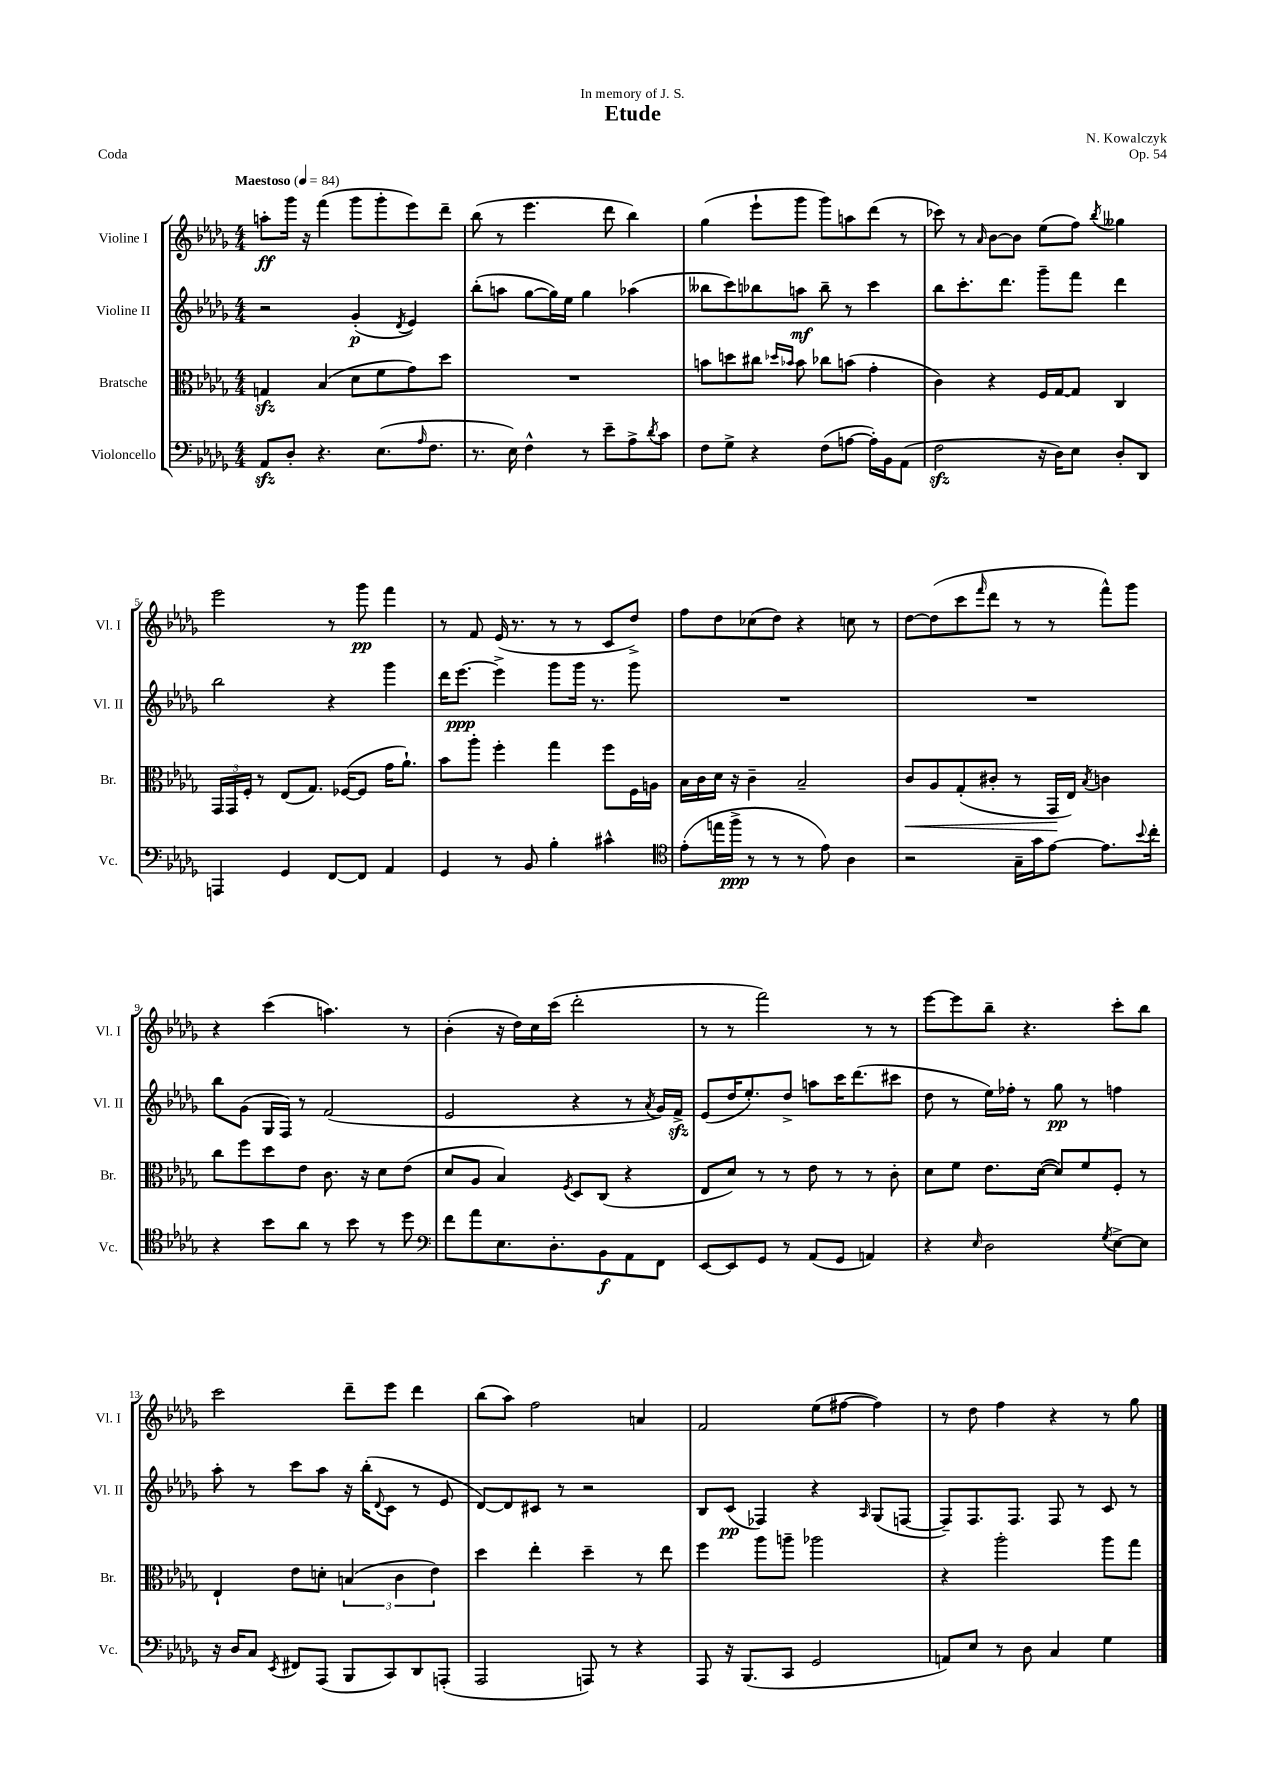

**kern	**dynam	**kern	**dynam	**kern	**dynam	**kern	**dynam
*part4	*part4	*part3	*part3	*part2	*part2	*part1	*part1
*staff4	*staff4	*staff3	*staff3	*staff2	*staff2	*staff1	*staff1
*I"Violoncello	*	*I"Bratsche	*	*I"Violine II	*	*I"Violine I	*
*I'Vc.	*	*I'Br.	*	*I'Vl. II	*	*I'Vl. I	*
*clefF4	*	*clefC3	*	*clefG2	*	*clefG2	*
*k[b-e-a-d-g-]	*	*k[b-e-a-d-g-]	*	*k[b-e-a-d-g-]	*	*k[b-e-a-d-g-]	*
*M4/4	*	*M4/4	*	*M4/4	*	*M4/4	*
*MM84	*	*MM84	*	*MM84	*	*MM84	*
=1	=1	=1	=1	=1	=1	=1	=1
!	!	!	!	!	!	!LO:TX:a:B:t=Maestoso	!
8AA-zz/L	.	4Gnzz/	.	2r	.	8aan'\L	ff
8D-'/J	.	.	.	.	.	16ggg-\Jk	.
.	.	.	.	.	.	16r	.
4.r	.	(4B-/	.	.	.	(4fff\	.
.	.	8d-\L	.	(4g-'/	p	8ggg-\L	.
(8.E-\L	.	8f\	.	.	.	8ggg-'\	.
.	.	.	.	8qd-/	.	.	.
.	.	8g-\)	.	4e-/)	.	8eee-\)	.
16qqA-/	.	.	.	.	.	.	.
8.F\J	.	.	.	.	.	.	.
.	.	8dd-\J	.	.	.	8ddd-~\J	.
=2	=2	=2	=2	=2	=2	=2	=2
8.r	.	1r	.	(8bb-'\L	.	(8bb-\	.
.	.	.	.	8aan\J	.	8r	.
16E-\)	.	.	.	.	.	.	.
4F^^\	.	.	.	[8gg-\L	.	4.eee-\	.
.	.	.	.	16gg-\L])	.	.	.
.	.	.	.	16ee-\JJ	.	.	.
8r	.	.	.	4gg-\	.	.	.
8e-~\L	.	.	.	.	.	8ddd-\	.
8A-^\	.	.	.	(4aa-X\	.	4bb-\)	.
8qd-/	.	.	.	.	.	.	.
8c\J	.	.	.	.	.	.	.
=3	=3	=3	=3	=3	=3	=3	=3
8F\L	.	8bn\L	.	8bb--X\L	.	(4gg-\	.
8G-^\J	.	8ddn\	.	8ccc\)	.	.	.
4r	.	8cc#X\J	.	8bb-X\	.	8eee-`\L	.
.	.	16qqdd-X/LL	.	.	.	.	.
.	.	16qqb-X/JJ	.	.	.	.	.
.	.	8b-\	.	8aan\J	mf	8ggg-\J	.
(8F\L	.	8cc-X\L	.	8bb-~\	.	8ggg-\L)	.
[8An\J	.	(8bn\J	.	8r	.	8aan\	.
16A'\LL])	.	4g-'\	.	4ccc\	.	(8ddd-\J	.
16BB-\J	.	.	.	.	.	.	.
(8AA-\J	.	.	.	.	.	8r	.
=4	=4	=4	=4	=4	=4	=4	=4
2Fzz\	.	4c\)	.	8bb-\L	.	8ccc-X\)	.
.	.	.	.	8.ccc'\	.	8r	.
.	.	.	.	.	.	16qqa-/	.
.	.	4r	.	.	.	[8b-\L	.
.	.	.	.	8.ddd-\J	.	.	.
.	.	.	.	.	.	8b-\J]	.
16r	.	16F/LL	.	8ggg-~\L	.	(8ee-\L	.
16D-\KL)	.	[16G-/J	.	.	.	.	.
8E-\J	.	8G-/J]	.	8fff\J	.	8ff\J)	.
.	.	.	.	.	.	8qbb-/	.
8D-'/L	.	4C/	.	4ddd-\	.	4gg--X\	.
8DD-/J	.	.	.	.	.	.	.
!!LO:LB:g=z
=5	=5	=5	=5	=5	=5	=5	=5
4AAAn/	.	24GG-/LL	.	2bb-\	.	2eee-\	.
.	.	24GG-/	.	.	.	.	.
.	.	24F'/JJ	.	.	.	.	.
.	.	8r	.	.	.	.	.
4GG-/	.	(8E-/L	.	.	.	.	.
.	.	8.G-/J)	.	.	.	.	.
[8FF/L	.	.	.	4r	.	8r	.
.	.	([16F-X/KL	.	.	.	.	.
8FF/J]	.	8F-/J]	.	.	.	8ggg-\	pp
4AA-/	.	16g-\KL	.	4ggg-\	.	4fff\	.
.	.	8.a-`\J)	.	.	.	.	.
=6	=6	=6	=6	=6	=6	=6	=6
4GG-/	.	8b-\L	.	16ddd-\KL	.	8r	.
.	.	.	.	[8.eee-\J	ppp	.	.
.	.	8aa-'\J	.	.	.	8f/	.
8r	.	4ff'\	.	4eee-^\]	.	(16e-/	.
.	.	.	.	.	.	8.r	.
8BB-/	.	.	.	.	.	.	.
4B-'\	.	4gg-\	.	8ggg-\L	.	8r	.
.	.	.	.	16ggg-\Jk	.	8r	.
.	.	.	.	8.r	.	.	.
4c#X^^\	.	8ff\L	.	.	.	8c/L	.
.	.	16F\L	.	8ggg-\	.	8dd-^/J)	.
.	.	16An\JJ	.	.	.	.	.
=7	=7	=7	=7	=7	=7	=7	=7
*clefC4	*	*	*	*	*	*	*
(8e-'\L	.	16B-\LL	.	1r	.	8ff\L	.
.	.	16c\	.	.	.	.	.
16een\L	.	16d-\JJ	.	.	.	8dd-\	.
16ff^\JJ	ppp	16r	.	.	.	.	.
8r	.	4c~\	.	.	.	(8cc-X\	.
8r	.	.	.	.	.	8dd-\J)	.
8r	.	2B-~/	.	.	.	4r	.
8e-\)	.	.	.	.	.	.	.
4A-\	.	.	.	.	.	8ccn\	.
.	.	.	.	.	.	8r	.
=8	=8	=8	=8	=8	=8	=8	=8
!	!	!	!LO:HP:b	!	!	!	!
2r	.	8c/L	<	1r	.	[8dd-\L	.
.	.	8A-/	.	.	.	(8dd-\]	.
.	.	(8G-'/	.	.	.	8ccc\	.
.	.	.	.	.	.	16qqfff/	.
.	.	8c#X'/J	.	.	.	8ddd-\J	.
16G-~\LL	.	8r	.	.	.	8r	.
16g-\J	.	.	.	.	.	.	.
[8e-\J	.	16GG-/LL	.	.	.	8r	.
.	.	16E-/JJ)	[	.	.	.	.
.	.	8qB-/	.	.	.	.	.
8.e-\L]	.	4cn\	.	.	.	8fff^^\L)	.
.	.	.	.	.	.	8ggg-\J	.
8qqb-/	.	.	.	.	.	.	.
16cc'\Jk	.	.	.	.	.	.	.
!!LO:LB:g=z
=9	=9	=9	=9	=9	=9	=9	=9
4r	.	8cc\L	.	8bb-\L	.	4r	.
.	.	8ff\	.	(8g-\J	.	.	.
8b-\L	.	8dd-\	.	16G-/LL	.	(4ccc\	.
.	.	.	.	16F/JJ)	.	.	.
8a-\J	.	8e-\J	.	8r	.	.	.
8r	.	8.c\	.	(2f/	.	4.aan\)	.
8b-\	.	.	.	.	.	.	.
.	.	16r	.	.	.	.	.
8r	.	8d-\L	.	.	.	.	.
8dd-\	.	(8e-\J	.	.	.	8r	.
=10	=10	=10	=10	=10	=10	=10	=10
*clefF4	*	*	*	*	*	*	*
8f\L	.	8d-/L	.	2e-/	.	(4b-'\	.
8a-\	.	8A-/J	.	.	.	.	.
8.E-\	.	4B-/)	.	.	.	16r	.
.	.	.	.	.	.	16dd-\LL)	.
.	.	.	.	.	.	16cc\	.
8.D-'\	.	.	.	.	.	(16ccc\JJ	.
.	.	8qF/	.	.	.	.	.
.	.	8D-/L	.	4r	.	2ddd-'\	.
8BB-\	f	(8C/J	.	.	.	.	.
8AA-\	.	4r	.	8r	.	.	.
.	.	.	.	8qa-/	.	.	.
8FF\J	.	.	.	16g-/LL)	.	.	.
.	.	.	.	16fzz^/JJ	.	.	.
=11	=11	=11	=11	=11	=11	=11	=11
[8EE-/L	.	8E-/L	.	(8e-/L	.	8r	.
8EE-/]	.	8d-/J)	.	16dd-/K	.	8r	.
.	.	.	.	8.ee-'/)	.	.	.
8GG-/J	.	8r	.	.	.	2fff\)	.
8r	.	8r	.	8dd-^/J	.	.	.
(8AA-/L	.	8e-\	.	8aan\L	.	.	.
8GG-/J	.	8r	.	16ccc\K	.	.	.
.	.	.	.	(8.ddd-\	.	.	.
4AAn/)	.	8r	.	.	.	8r	.
.	.	8c'\	.	8ccc#X\J	.	8r	.
=12	=12	=12	=12	=12	=12	=12	=12
4r	.	8d-\L	.	8dd-\	.	[8eee-\L	.
.	.	8f\J	.	8r	.	8eee-\]	.
16qqE-/	.	.	.	.	.	.	.
2D-\	.	8.e-\L	.	16ee-\LL)	.	8bb-~\J	.
.	.	.	.	16ff-X'\JJ	.	.	.
.	.	.	.	8r	.	4.r	.
.	.	([16d-\Jk	.	.	.	.	.
.	.	8d-/L])	.	8gg-\	pp	.	.
.	.	8f/	.	8r	.	.	.
8qG-/	.	.	.	.	.	.	.
[8E-^\L	.	8F'/J	.	4ffn\	.	8ccc'\L	.
8E-\J]	.	8r	.	.	.	8bb-\J	.
!!LO:LB:g=z
=13	=13	=13	=13	=13	=13	=13	=13
16r	.	4E-`/	.	8aa-'\	.	2ccc\	.
16D-/KL	.	.	.	.	.	.	.
8C/J	.	.	.	8r	.	.	.
8qEE-/	.	.	.	.	.	.	.
8FF#X/L	.	8e-\L	.	8ccc\L	.	.	.
(8AAA-/J	.	8dn'\J	.	8aa-\J	.	.	.
8BBB-/L	.	(6Bn/	.	16r	.	8ddd-~\L	.
.	.	.	.	(16bb-'\KL	.	.	.
.	.	.	.	8qqd-/	.	.	.
8CC/)	.	.	.	8c\J	.	8eee-\J	.
.	.	6c\	.	.	.	.	.
8DD-/	.	.	.	8r	.	4ddd-\	.
.	.	6e-\)	.	.	.	.	.
(8AAAn'/J	.	.	.	8e-/	.	.	.
=14	=14	=14	=14	=14	=14	=14	=14
2AAA-/	.	4dd-\	.	[8d-/L)	.	(8bb-\L	.
.	.	.	.	8d-/]	.	8aa-\J)	.
.	.	4ee-'\	.	8c#X/J	.	2ff\	.
.	.	.	.	8r	.	.	.
8AAAn/)	.	4dd-~\	.	2r	.	.	.
8r	.	.	.	.	.	.	.
4r	.	8r	.	.	.	4an/	.
.	.	8ee-\	.	.	.	.	.
=15	=15	=15	=15	=15	=15	=15	=15
8AAA-/	.	4ff\	.	8B-/L	.	2f/	.
16r	.	.	.	(8c/J	pp	.	.
(8.BBB-/L	.	.	.	.	.	.	.
.	.	8aa-\L	.	4F-X/)	.	.	.
8CC/J	.	8aan~\J	.	.	.	.	.
2GG-/	.	2aa-X\	.	4r	.	(8ee-\L	.
.	.	.	.	.	.	[8ff#X\J	.
.	.	.	.	16qqA-/	.	.	.
.	.	.	.	(8G-/L	.	4ff#\])	.
.	.	.	.	[8Fn/J	.	.	.
=16	=16	=16	=16	=16	=16	=16	=16
8AAn/L)	.	4r	.	8F~/L])	.	8r	.
8E-/J	.	.	.	8.F/	.	8dd-\	.
8r	.	2aa-'\	.	.	.	4ff\	.
.	.	.	.	8.F/J	.	.	.
8D-\	.	.	.	.	.	.	.
4C/	.	.	.	8F/	.	4r	.
.	.	.	.	8r	.	.	.
4G-\	.	8aa-\L	.	8c/	.	8r	.
.	.	8gg-\J	.	8r	.	8gg-\	.
==	==	==	==	==	==	==	==
*-	*-	*-	*-	*-	*-	*-	*-
